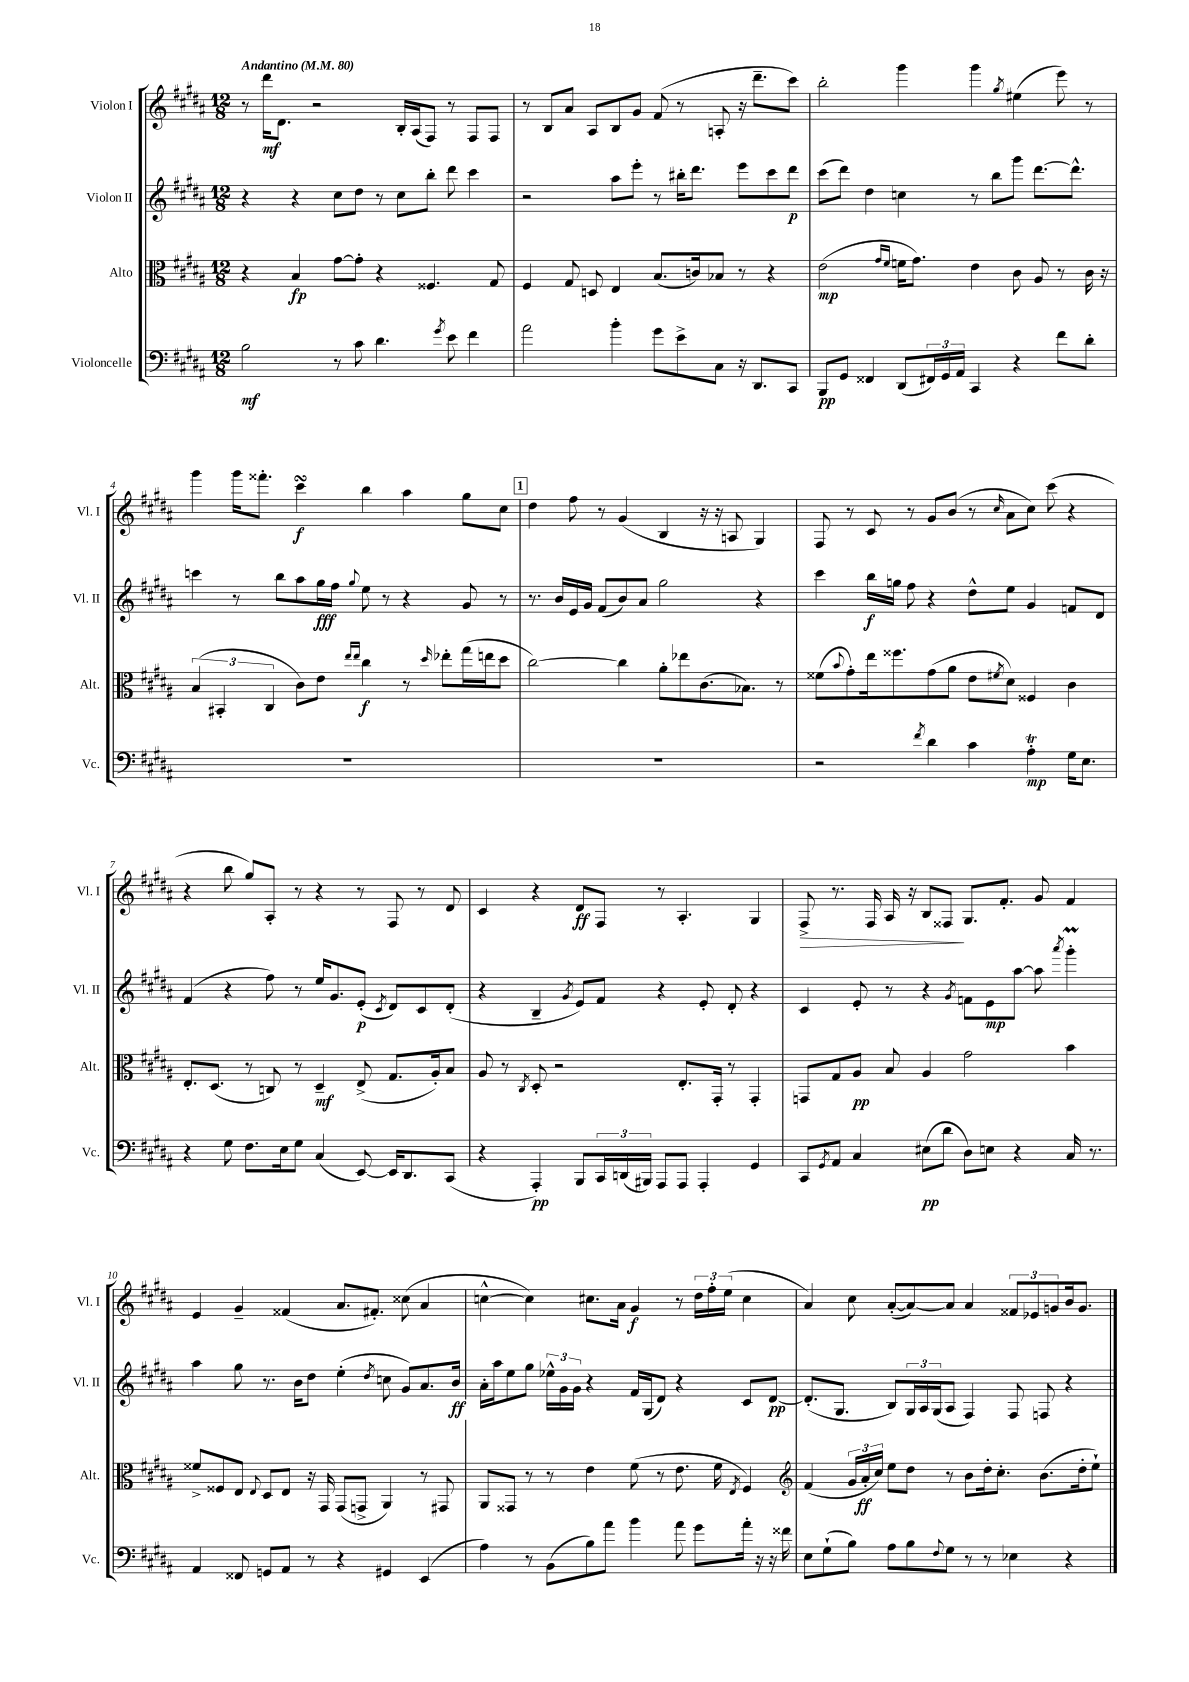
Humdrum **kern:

**kern	**kern	**kern	**kern
*staff4	*staff3	*staff2	*staff1
*clefF4	*clefC3	*clefG2	*clefG2
*k[f#c#g#d#a#]	*k[f#c#g#d#a#]	*k[f#c#g#d#a#]	*k[f#c#g#d#a#]
*M12/8	*M12/8	*M12/8	*M12/8
*MM80	*MM80	*MM80	*MM80
2B	4r	4r	8r
.	.	.	16ddd#
.	.	.	8.d#
.	4B	4r	.
.	.	.	2r
8r	[8g#	8cc#	.
8c#	8g#']	8dd#	.
4.d#	4r	8r	.
.	.	8cc#	16B'
.	.	.	(16A#
.	4.F##	8bb'	8F#)
8qg#	.	.	.
8e	.	8ddd#	8r
4f#	.	4ccc#	8F#
.	8G#	.	8F#
=	=	=	=
2a#	4F#	2r	8r
.	.	.	8B
.	8G#	.	8a#
.	8D	.	8A#
4b'	4E	8aa#	8B
.	.	8eee'	8g#
8g#	(8.B	8r	(8f#
8e^	.	16bb#'	8r
.	16c)	8.ddd#	.
8C#	8B-	.	8A'
16r	8r	8eee	16r
8.DD#	.	.	8.ddd#~
.	4r	8ccc#	.
8CC#	.	8ddd#	8ccc#)
=	=	=	=
8BBB	(2e	(8ccc#	2bb'
8GG#	.	8ddd#)	.
4FF##	.	4dd#	.
.	16qqg#	.	.
.	16qqf#	.	.
(8DD#	16f	4cc	4ggg#
.	8.g#)	.	.
24FF#)	.	.	.
24GG#	.	.	.
24AA#	.	.	.
4CC#	4e	8r	4ggg#
.	.	8bb	.
.	.	.	8qgg#
4r	8c#	8ggg#	(4ee#
.	8A#	[8.ddd#	.
8f#	8r	.	8eee)
.	.	8.ddd#^^]	.
8d#'	16c#	.	8r
.	16r	.	.
=	=	=	=
1.r	(6B	4ccc	4ggg#
.	6BB#'	.	.
.	.	8r	16ggg#
.	.	.	8.fff##'
.	6C#	.	.
.	.	8bb	.
.	8c#)	8aa#	4ccc#
.	8e	16gg#	.
.	.	16ff#	.
.	16qqee	.	.
.	16qqee	8qqgg#	.
.	4cc#	8ee	4bb
.	.	8r	.
.	8r	4r	4aa#
.	16qqdd#	.	.
.	8ee-'	.	.
.	(16gg#	8g#	8gg#
.	16ee	.	.
.	8dd#	8r	8cc#
=	=	=	=
1.r	[2cc#)	8.r	4dd#
.	.	16b	.
.	.	16e	8ff#
.	.	16g#	.
.	.	(8f#	8r
.	4cc#]	8b)	(4g#
.	.	8a#	.
.	8a#'	2gg#	4B
.	8ee-	.	.
.	(8.c#	.	16r
.	.	.	16r
.	.	.	8A
.	8.B-)	.	.
.	.	4r	4G#)
.	8r	.	.
=	=	=	=
2r	(8f##	4ccc#	8F#
.	8qqb	.	.
.	8g#')	.	8r
.	16ee	16bb	8c#
.	8.ff##	16gg	.
.	.	8ff#	8r
8qf#	.	.	.
4d#	(8g#	4r	8g#
.	8a#	.	(8b
4c#	8e	8dd#^^	8r
.	8qf#	.	16qqcc#
.	8d#)	8ee	8a#
4A#'	4F##	4g#	8cc#)
.	.	.	(8ccc#
16G#	4c#	8f	4r
8.E	.	.	.
.	.	8d#	.
=	=	=	=
4r	8.E'	(4f#	4r
.	(8.D#	.	.
8G#	.	4r	8bb
8.F#	8r	.	8gg#)
.	8C)	8ff#)	8A#'
16E	.	.	.
8G#	8r	8r	8r
(4C#	4D#~	16ee	4r
.	.	8.g#	.
[8EE)	(8E^	(8e'	8r
.	.	8qc#	.
16EE]	8.G#	8d#)	8F#
8.DD#	.	.	.
.	.	8c#	8r
.	16A#')	.	.
(8CC#	8B	(8d#'	8d#
=	=	=	=
4r	8A#	4r	4c#
.	8r	.	.
.	8qC#	.	.
4AAA#')	8D#'	4B~	4r
.	2r	.	.
.	.	8qg#	.
8BBB	.	8e)	8d#
24CC#	.	8f#	8F#
(24DD	.	.	.
24BBB#)	.	.	.
8AAA#	.	4r	8r
8AAA#	8.E'	.	4.A#'
4AAA#'	.	8e'	.
.	16GG#'	.	.
.	8r	8d#'	.
4GG#	4GG#'	4r	4G#
=	=	=	=
8CC#	8GG	4c#	8F#^
8qGG#	.	.	.
8AA#	8G#	.	8.r
4C#	8A#	8e'	.
.	.	.	16F#
.	8B	8r	16A#
.	.	.	16r
(8E#	4A#	4r	8B
8d#	.	.	8F##
.	.	8qg#	.
8D#)	2g#	8f	8.G#
8E	.	8e	.
.	.	.	8.f#'
4r	.	[8aa#	.
.	.	8aa#]	8g#
.	.	8qaaa#	.
16C#	4b	4ggg#'	4f#
8.r	.	.	.
=	=	=	=
4AA#	8f##^	4aa#	4e
.	8F##	.	.
8FF##	8E	8gg#	4g#~
.	8qqE	.	.
8GG	8D#	8.r	.
8AA#	8E	.	(4f##
.	.	16b	.
8r	16r	8dd#	.
.	16GG#	.	.
4r	(8GG#	(4ee'	8.a#
.	8GG^	.	.
.	.	.	8.f#')
.	.	8qdd#	.
4GG#	4AA#)	8cc	.
.	.	8g#)	(8cc##
(4EE	8r	8.a#	4a#
.	8GG#	.	.
.	.	16b	.
=	=	=	=
4A#)	8AA#	16a#'	[4cc^^
.	.	16aa#	.
.	8GG##	8ee	.
8r	8r	8gg#	4cc])
(8BB	8r	24ee-^^	.
.	.	24g#	.
.	.	24g#	.
8B)	4e	4r	8.cc#
8a#	.	.	.
.	.	.	16a#
4b	(8f#	16f#	4g#
.	.	(16G#	.
.	8r	8d#)	.
8a#	8.e	4r	8r
8g#	.	.	24dd#
.	.	.	24ff#'
.	16f#	.	.
.	.	.	(24ee
.	8qE	.	.
16a#'	4F#)	8c#	4cc#
16r	.	.	.
16r	.	[8d#	.
16f##	.	.	.
=	=	=	=
*	*clefG2	*	*
8E	(4f#	(8.d#']	4a#)
(8G#`	.	.	.
.	.	8.G#	.
8B)	24g#	.	8cc#
.	24a#'	.	.
.	24cc#)	.	.
8A#	8ee	8B)	([8a#'
8B	8dd#	24G#	8a#_)
.	.	24A#	.
.	.	(24G#	.
8qqF#	.	.	.
8G#	8r	8A#	8a#]
8r	8b	4F#)	4a#
8r	16dd#'	.	.
.	8.cc#'	.	.
4E-	.	8F#	12f##
.	.	.	12e-
.	(8.b	8F	.
.	.	.	12g
4r	.	4r	16b
.	16dd#'	.	8.g
.	8ee`)	.	.
==	==	==	==
*-	*-	*-	*-
